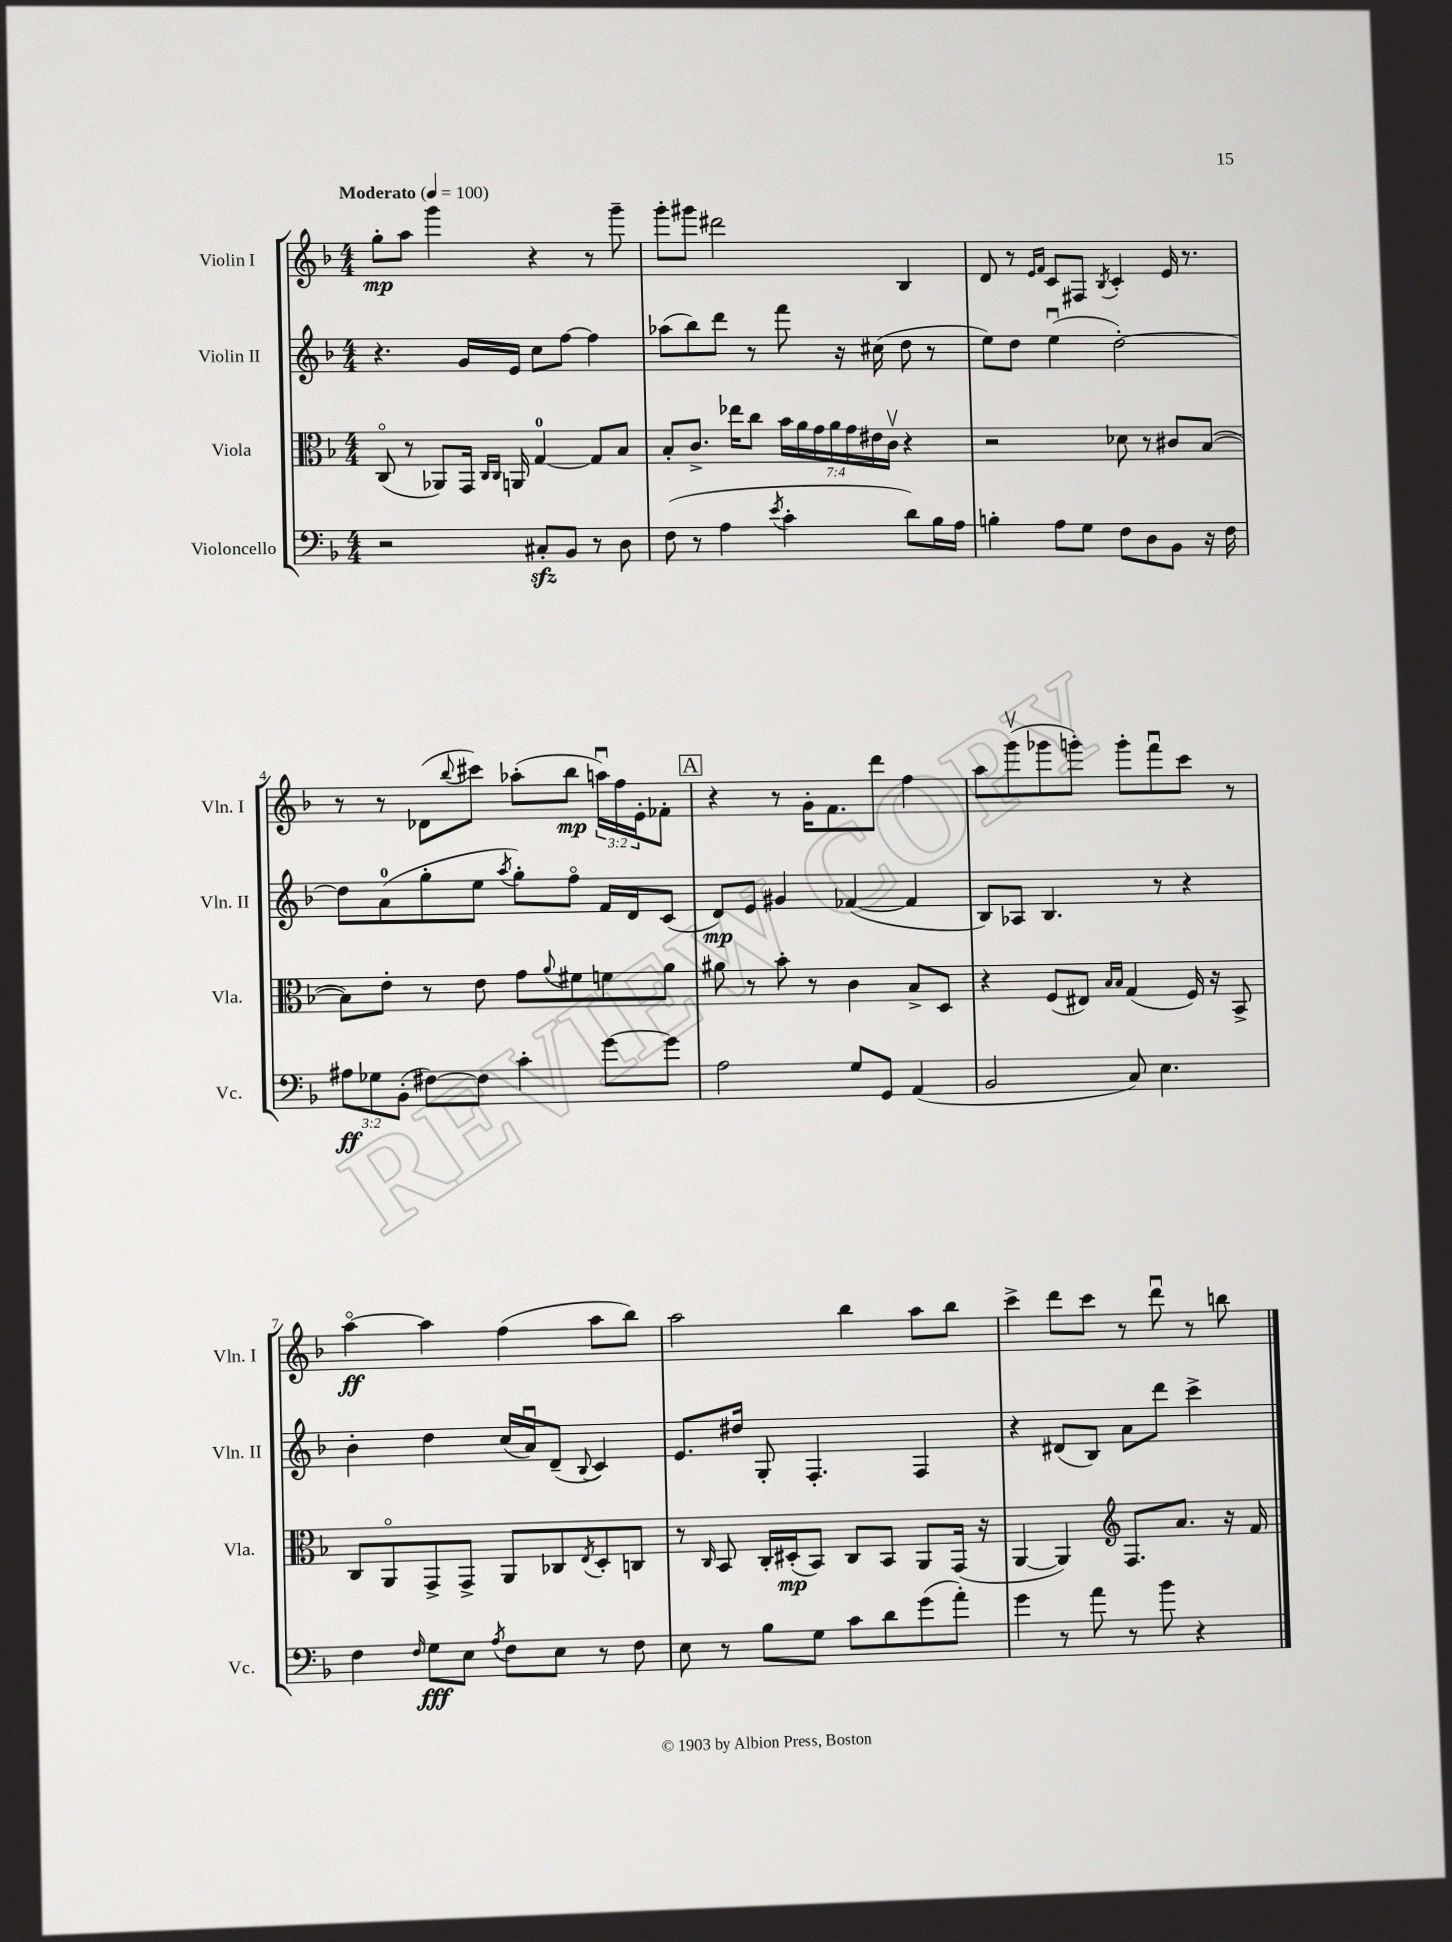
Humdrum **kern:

**kern	**kern	**kern	**kern
*staff4	*staff3	*staff2	*staff1
*clefF4	*clefC3	*clefG2	*clefG2
*k[b-]	*k[b-]	*k[b-]	*k[b-]
*M4/4	*M4/4	*M4/4	*M4/4
*MM100	*MM100	*MM100	*MM100
2r	(8Co/	4.r	8gg'\L
.	8r	.	8aa\J
.	8AA-/L)	.	4ggg\
.	16GG/Jk	16g/LL	.
.	16qqC/LL	.	.
.	16qqC/JJ	.	.
.	16AA/	16e/JJ	.
8C#'/L	[4G/	8cc\L	4r
8BB-/J	.	[8ff\J	.
8r	8G/]L	4ff\]	8r
8D\	8B-/J	.	8ggg~\
=	=	=	=
(8F\	8B-'/L	(8aa-\L	8ggg'\L
8r	8.c^/J	8bb-\)	8ggg#\J
4A\	.	8ddd\J	2ddd#\
.	16ee-\LK	.	.
.	8cc\J	8r	.
8qe/	.	.	.
4c'\	28b-\LL	8fff\	.
.	28a\	.	.
.	28g\	.	.
.	28a\	.	.
.	.	16r	.
.	28g\	.	.
.	28e#\	.	.
.	.	(16cc#\	.
.	28cv\JJ	.	.
8d\L)	4r	8dd\	4B-/
16B-\L	.	8r	.
16A\JJ	.	.	.
=	=	=	=
4B'\	2r	8ee\L)	8d/
.	.	8dd\J	8r
.	.	.	16qqe/LL
.	.	.	16qqf/JJ
8A\L	.	(4eeu\	8c/L
8G\J	.	.	8F#/J
.	.	.	8qB-/
8F\L	8d-\	[2dd'\)	4c'/
8D\	8r	.	.
8BB-\J	8c#/L	.	16e/
.	.	.	8.r
16r	([8B-/J	.	.
16F\	.	.	.
=	=	=	=
12A#\L	8B-\]L)	8dd\]L	8r
12G-\	.	.	.
.	8e'\J	(8a\	8r
(12BB-'\J	.	.	.
[8F#\L)	8r	8gg'\	(8d-\L
.	.	.	8qqbb-/
8F#\]J	8e\	8ee\J	8ccc#\J)
.	.	8qaa/	.
4c'\	8g\L	8gg'\L)	(8aa-'\L
.	8qqa/	.	.
.	8f#\	8ffo\J	8bb-\J
[8g\L	8f\	16f/LL	24aau\LL)
.	.	.	24ff\
.	.	16d/J	.
.	.	.	24e'\J
8g\]J	8a\J	(8c/J	8f-'\J
=	=	=	=
2A\	8a#\	8d/L)	4r
.	8r	8e/J	.
.	8b-'\	4g#/	8r
.	8r	.	16g'\LK
.	.	.	8.f\
8G/L	4c\	([4f-/	.
8GG/J	.	.	8ddd\J
(4AA/	8B-^/L	4f-/]	4ff\
.	8D/J	.	.
=	=	=	=
2BB-/	4r	8B-/L)	8aa\L
.	.	8A-/J	(8gggv\
.	(8F/L	4.B-/	8ggg-\
.	8E#/J)	.	8ggg'\J)
.	16qqB-/LL	.	.
.	16qqB-/JJ	.	.
8C/)	(4G/	.	8ggg'\L
4.E\	.	8r	8fffu\
.	16F/)	4r	8ccc\J
.	16r	.	.
.	8BB-^/	.	8r
=	=	=	=
4F\	8C/L	4b-'\	[4aao\
.	8AAo/	.	.
16qqF/	.	.	.
8G\L	8GG^/	4dd\	4aa\]
8E\J	8GG^/J	.	.
8qA/	.	.	.
8F\L	8AA/L	(16cc/LL	(4ff\
.	.	16au/J)	.
8E\J	8C-/	(8d~/J	.
.	8qE/	8qqB-/	.
8r	8D'/	4c/)	8aa\L
8F\	8C/J	.	8bb-\J)
=	=	=	=
8E\	8r	8.e/L	2aa\
.	16qqC/	.	.
8r	8BB-/	.	.
.	.	16dd#/Jk	.
8B-\L	16C'/LL	8G'/	.
.	(16D#'/J	.	.
8G\J	8BB-/J)	4.F'/	.
8c\L	8C/L	.	4bb-\
8d\	8BB-/J	.	.
(8g\	8AA/L	4F/	8aa\L
8a'\J)	(16GG/Jk	.	8bb-\J
.	16r	.	.
=	=	=	=
4g\	[4AA/	4r	4ccc^\
8r	4AA/])	(8d#/L	8ddd\L
8a\	.	8B-/J)	8ccc\J
*	*clefG2	*	*
8r	8.F/L	8a\L	8r
8b-\	.	8ddd\J	8dddu\
.	8.a/J	.	.
4r	.	4ccc^\	8r
.	16r	.	8bb\
.	16f/	.	.
==	==	==	==
*-	*-	*-	*-
